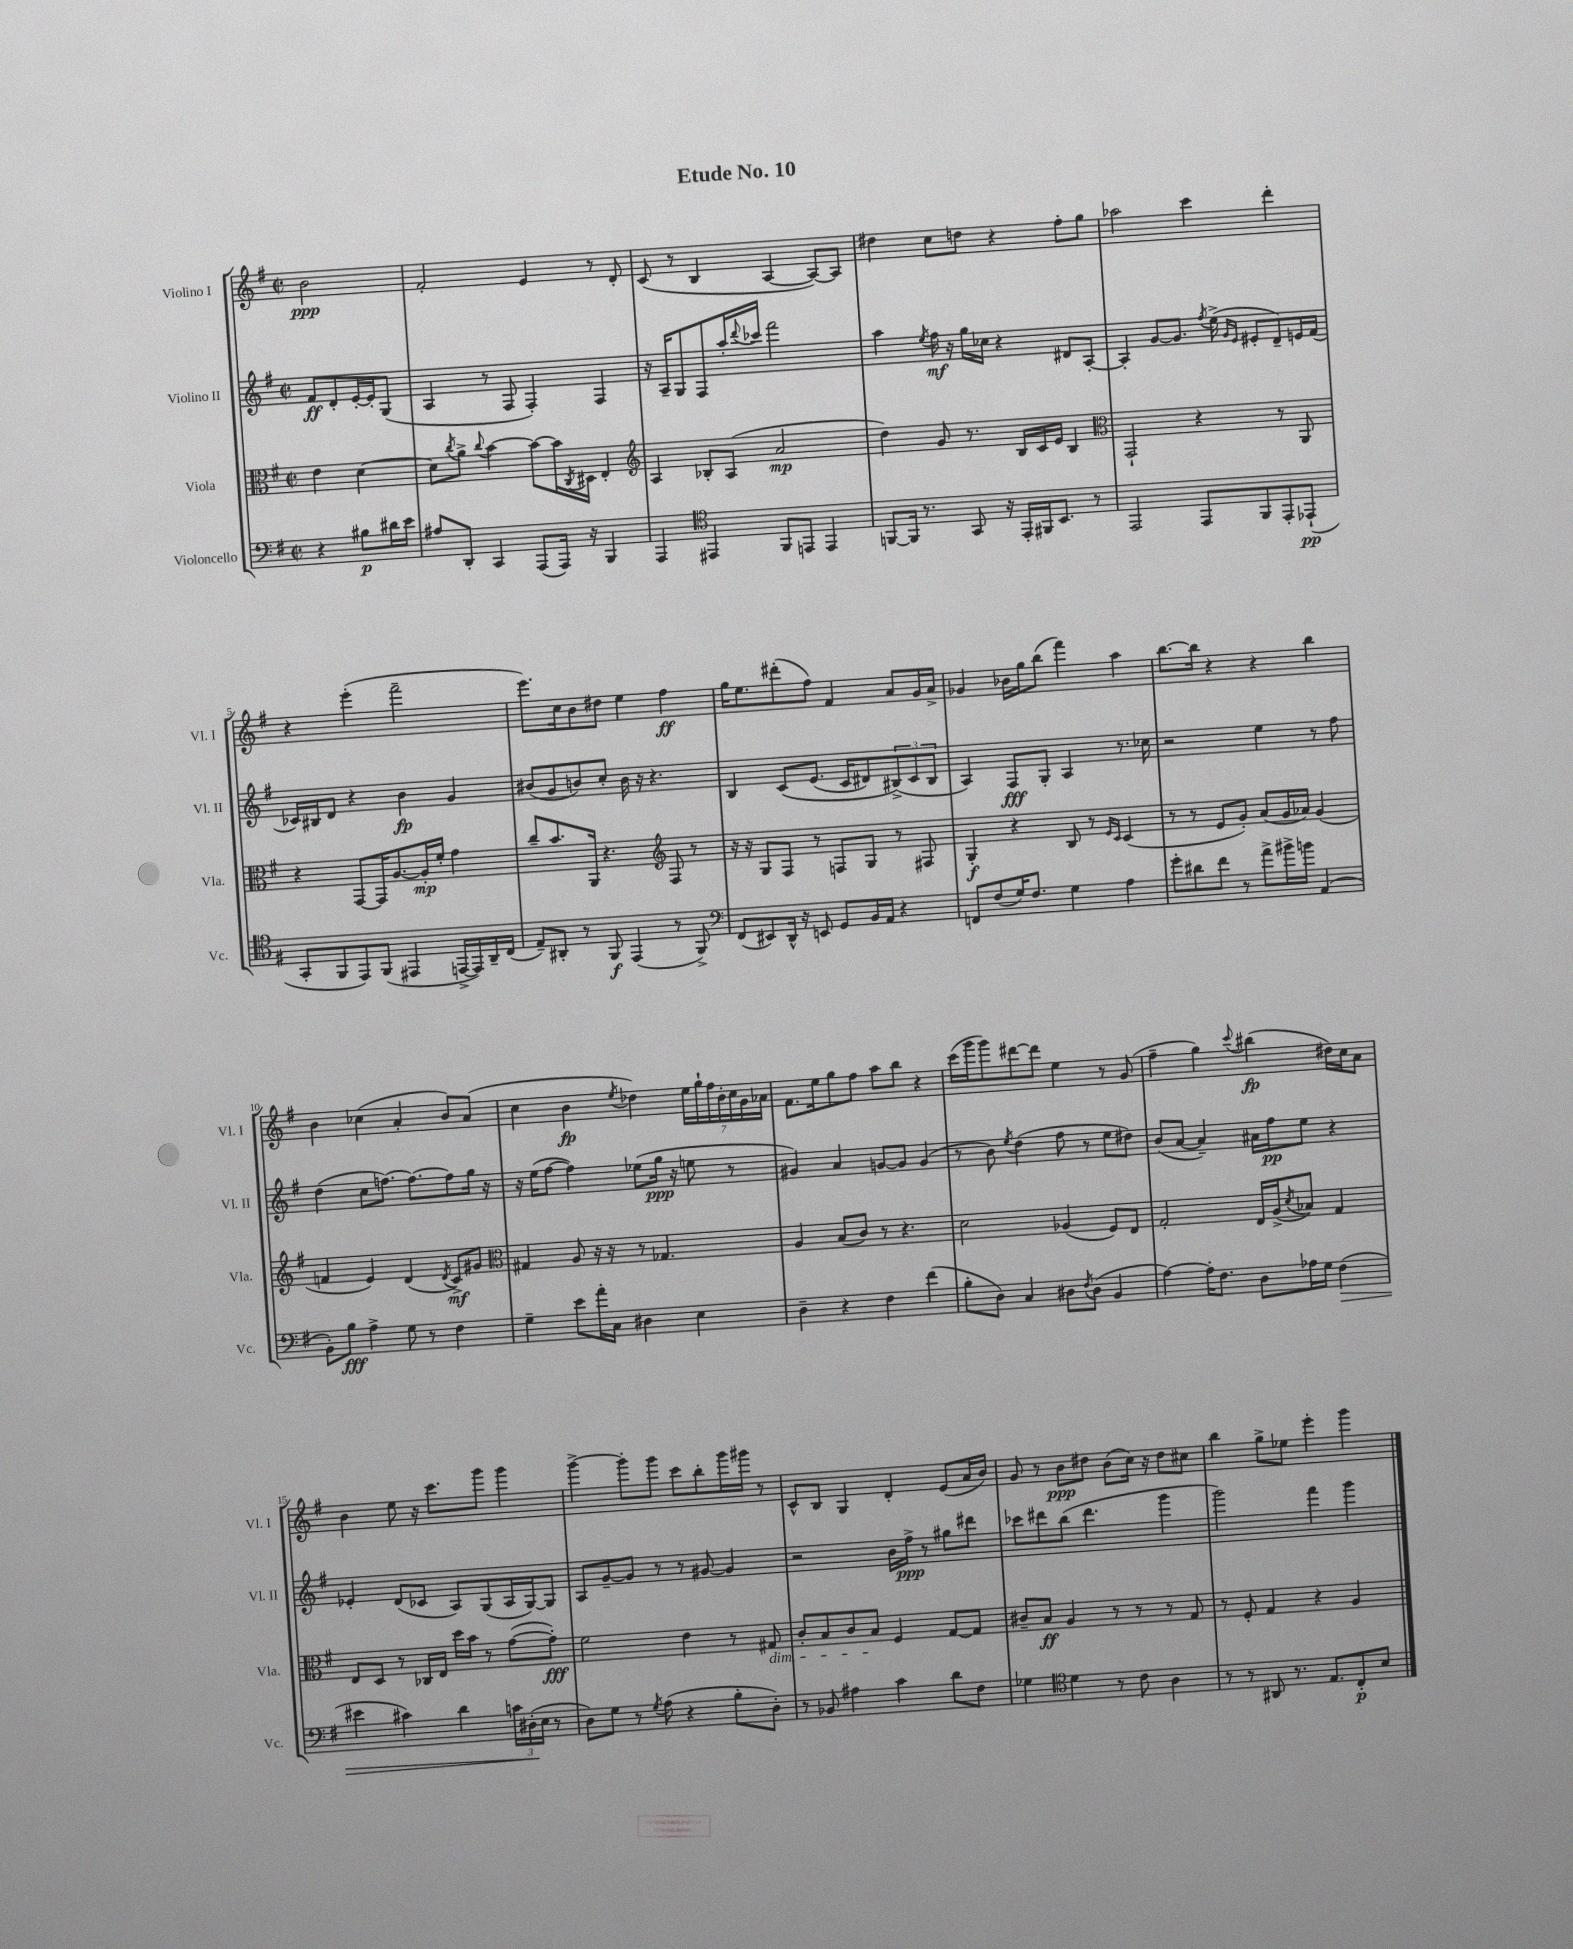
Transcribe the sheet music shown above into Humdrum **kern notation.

**kern	**dynam	**kern	**dynam	**kern	**dynam	**kern	**dynam
*part4	*part4	*part3	*part3	*part2	*part2	*part1	*part1
*staff4	*staff4	*staff3	*staff3	*staff2	*staff2	*staff1	*staff1
*I"Violoncello	*	*I"Viola	*	*I"Violino II	*	*I"Violino I	*
*I'Vc.	*	*I'Vla.	*	*I'Vl. II	*	*I'Vl. I	*
*clefF4	*	*clefC3	*	*clefG2	*	*clefG2	*
*k[f#]	*	*k[f#]	*	*k[f#]	*	*k[f#]	*
*M2/2	*	*M2/2	*	*M2/2	*	*M2/2	*
*met(c|)	*	*met(c|)	*	*met(c|)	*	*met(c|)	*
=	=	=	=	=	=	=	=
4r	.	4e\	.	8f#/L	ff	2b\	ppp
.	.	.	.	8d'/	.	.	.
8B#X\L	p	[4d\	.	[16e'/L	.	.	.
.	.	.	.	16e'/J]	.	.	.
16d#X\L	.	.	.	(8G/J	.	.	.
16e\JJ	.	.	.	.	.	.	.
=1	=1	=1	=1	=1	=1	=1	=1
8A#X/L	.	8d\L]	.	4A/	.	2f#'/	.
.	.	8qcc/	.	.	.	.	.
8DD'/J	.	8a^\J	.	.	.	.	.
.	.	8qqcc/	.	.	.	.	.
4CC/	.	[4b\	.	8r	.	.	.
.	.	.	.	8F#/	.	.	.
(8AAA/L	.	8b\L_	.	4F#'/)	.	4e/	.
16AAA/Jk)	.	16b\L]	.	.	.	.	.
.	.	8qC/	.	.	.	.	.
16r	.	16D#X\JJ	.	.	.	.	.
4BBB/	.	4E'/	.	4F#/	.	8r	.
.	.	.	.	.	.	8d'/	.
=2	=2	=2	=2	=2	=2	=2	=2
*	*	*clefG2	*	*	*	*	*
4AAA/	.	4A/	.	16r	.	(8c/	.
.	.	.	.	16A~/KL	.	.	.
.	.	.	.	8G/	.	8r	.
*clefC4	*	*	*	*	*	*	*
4EE#X/	.	8B-X'/L	.	8F#/	.	4B/	.
.	.	(8A/J	.	16aa'/L	.	.	.
.	.	.	.	8qqddd/	.	.	.
.	.	.	.	16ccc-X/JJ	.	.	.
8FF#/L	.	2a/	mp	2fff#\	.	[4A/	.
8EEn/J	.	.	.	.	.	.	.
4EE/	.	.	.	.	.	8A/L_)	.
.	.	.	.	.	.	8A/J]	.
=3	=3	=3	=3	=3	=3	=3	=3
[8FFn/L	.	4dd\)	.	4aa\	.	4dd#X\	.
16FF/Jk]	.	.	.	.	.	.	.
8.r	.	.	.	.	.	.	.
.	.	.	.	8qee/	.	.	.
.	.	8g/	.	16ff#\	mf	8cc\L	.
.	.	.	.	16r	.	.	.
8GG/	.	8.r	.	16gg\LL	.	8ddn\J	.
.	.	.	.	16cc-X\JJ	.	.	.
16r	.	.	.	4r	.	4r	.
16EE'/LL	.	16B/LL	.	.	.	.	.
16FF#X/J	.	16c/	.	.	.	.	.
8.BB/J	.	16e/JJ	.	.	.	.	.
.	.	4B/	.	8d#X/L	.	8ff#'\L	.
8r	.	.	.	[8A'/J	.	8gg\J	.
=4	=4	=4	=4	=4	=4	=4	=4
*	*	*clefC3	*	*	*	*	*
2EE/	.	2GG`/	.	4A'/]	.	2aa-X\	.
.	.	.	.	[8g/L	.	.	.
.	.	.	.	8.g/J]	.	.	.
8EE/L	.	4r	.	.	.	4ccc\	.
.	.	.	.	8qff#/	.	.	.
.	.	.	.	(16ee^\	.	.	.
.	.	.	.	16qqg/LL	.	.	.
.	.	.	.	16qqe/JJ	.	.	.
8FF#/	.	.	.	8e#X'/L	.	.	.
8EE'/	.	8r	.	8d~/)	.	4ddd'\	.
(8EE-X`/J	pp	8AA/	.	16en/L	.	.	.
.	.	.	.	(16f#/JJ	.	.	.
!!LO:LB:g=z
=5	=5	=5	=5	=5	=5	=5	=5
8GG'/L	.	4r	.	16c-X/LL)	.	4r	.
.	.	.	.	16B#X/J	.	.	.
8FF#/	.	.	.	8d/J	.	.	.
8EE/)	.	[8GG/L	.	4r	.	(4eee'\	.
(8FF#/J	.	16GG/K]	.	.	.	.	.
.	.	[8.A/	.	.	.	.	.
4EE#X/	.	.	.	4b\	fp	2fff#~\	.
.	.	16A'/L]	mp	.	.	.	.
.	.	16f#'/JJ	.	.	.	.	.
[16EEn^/LL	.	4g\	.	4g/	.	.	.
16EE/])	.	.	.	.	.	.	.
16AA~/	.	.	.	.	.	.	.
(16C/JJ	.	.	.	.	.	.	.
=6	=6	=6	=6	=6	=6	=6	=6
8E~/L)	.	8cc~/L	.	(8b#X/L	.	8.eee\L)	.
8AA#X'/J	.	8.b/	.	8g/	.	.	.
.	.	.	.	.	.	16cc\k	.
8r	.	.	.	8bn/)	.	8b\	.
.	.	16AA/Jk	.	.	.	.	.
8FF#/	f	4.r	.	8cc'/J	.	8dd#X\J	.
(4EE/	.	.	.	16b\	.	4ee\	.
.	.	.	.	16r	.	.	.
.	.	.	.	4.r	.	.	.
*	*	*clefG2	*	*	*	*	*
8r	.	8F#/	.	.	.	4ff#\	ff
8FF#^/)	.	8r	.	.	.	.	.
=7	=7	=7	=7	=7	=7	=7	=7
*clefF4	*	*	*	*	*	*	*
(8FF#/L	.	16r	.	4B/	.	16gg\KL	.
.	.	16r	.	.	.	8.ee\	.
8EE#X/)	.	8G/L	.	.	.	.	.
16DD^^/Jk	.	8F#/J	.	(8c/L	.	(8ddd#X'\	.
16r	.	.	.	.	.	.	.
8EEn/	.	8r	.	(8.e/J	.	8ff#\J)	.
8GG/L	.	8Fn/L	.	.	.	4f#/	.
.	.	.	.	16c/KL	.	.	.
16BB/L	.	8G/J	.	8d#X/)	.	.	.
16AA/JJ	.	.	.	.	.	.	.
4r	.	8r	.	(12B#X^/)	.	8a/L	.
.	.	.	.	12c/	.	.	.
.	.	8F#X/	.	.	.	16g/L	.
.	.	.	.	12B#/J	.	.	.
.	.	.	.	.	.	16a^/JJ	.
=8	=8	=8	=8	=8	=8	=8	=8
8FFn/L	.	4G'/	f	4A/)	.	4g-X/	.
(8F#/	.	.	.	.	.	.	.
16G/K)	.	4r	.	8F#/L	fff	16b-X\LL	.
8.F#/J	.	.	.	.	.	16gg\J	.
.	.	.	.	8G'/J	.	(8bb\J	.
4G\	.	8B/	.	4A/	.	4fff#\)	.
.	.	8r	.	.	.	.	.
.	.	16qqe/LL	.	.	.	.	.
.	.	16qqc/JJ	.	.	.	.	.
4A\	.	(4c/	.	8.r	.	4aa\	.
.	.	.	.	16cc-X\	.	.	.
=9	=9	=9	=9	=9	=9	=9	=9
8g'\L	.	8r	.	2r	.	[8.bb\L	.
8d#X\	.	8r	.	.	.	.	.
.	.	.	.	.	.	16bb\Jk]	.
8f#\J	.	8e/L	.	.	.	4r	.
8r	.	8g'/J)	.	.	.	.	.
8a^\L	.	(8a/L	.	4ee\	.	4r	.
16b#X^\L	.	16g/L	.	.	.	.	.
16bn\JJ	.	16a-X/JJ)	.	.	.	.	.
(4AA/	.	(4g/	.	8r	.	4bb\	.
.	.	.	.	8ff#\	.	.	.
!!LO:LB:g=z
=10	=10	=10	=10	=10	=10	=10	=10
8BB'\L)	.	4fn/	.	(4dd\	.	4b\	.
8B\J	fff	.	.	.	.	.	.
4A^\	.	4e/)	.	8cc\L	.	(4cc-X\	.
.	.	.	.	[8.ffn\J)	.	.	.
8G\	.	(4d/	.	.	.	4a'/	.
.	.	.	.	8.ff\L_	.	.	.
8r	.	.	.	.	.	.	.
.	.	8qd/	.	.	.	.	.
4F#\	.	8c^/L)	mf	8ff\]	.	8b/L)	.
.	.	8g#X/J	.	16gg\Jk	.	(8a/J	.
.	.	.	.	16r	.	.	.
=11	=11	=11	=11	=11	=11	=11	=11
*	*	*clefC3	*	*	*	*	*
4G~\	.	4G#X/	.	16r	.	4cc\	.
.	.	.	.	(16ee\KL	.	.	.
.	.	.	.	[8ff#\J	.	.	.
8e\L	.	8A/	.	4ff#\])	.	4b\	fp
16a'\L	.	16r	.	.	.	.	.
16C\JJ	.	16r	.	.	.	.	.
.	.	.	.	.	.	8qee/	.
4D#X\	.	8r	.	(8ee-X\L	.	4dd-X\)	.
.	.	4.G-X/	.	16gg\Jk	ppp	.	.
.	.	.	.	16r	.	.	.
4E\	.	.	.	8een\	.	28ee\LL	.
.	.	.	.	.	.	28gg`\	.
.	.	.	.	.	.	28ff#\	.
.	.	.	.	.	.	28b'\	.
.	.	.	.	8r	.	.	.
.	.	.	.	.	.	28cc\	.
.	.	.	.	.	.	28g\	.
.	.	.	.	.	.	28a-X\JJ	.
=12	=12	=12	=12	=12	=12	=12	=12
4D~\	.	4A/	.	4g#X/)	.	8.f#\L	.
.	.	.	.	.	.	16ee\k	.
4r	.	(8B/L	.	4a/	.	8gg\	.
.	.	8c/J)	.	.	.	8ff#\J	.
4F#\	.	8r	.	[8gn/L	.	8aa\L	.
.	.	4.r	.	8g/J]	.	8bb\J	.
(4f#\	.	.	.	(4g/	.	4r	.
=13	=13	=13	=13	=13	=13	=13	=13
8B'\L	.	2d\	.	8r	.	(16ccc\LL	.
.	.	.	.	.	.	16ggg\J	.
8D\J)	.	.	.	8b\)	.	8ggg\)	.
.	.	.	.	8qee/	.	.	.
4C/	.	.	.	(4dd\	.	[8ddd#X\	.
.	.	.	.	.	.	8ddd#\J]	.
8D#X\L	.	(4A-X/	.	8ff#\	.	4ee\	.
8qF#/	.	.	.	.	.	.	.
(8D#\J	.	.	.	8r	.	.	.
4BB/	.	8F#/L)	.	8ee\L	.	8r	.
.	.	8E/J	.	8dd#X\J)	.	(8g/	.
=14	=14	=14	=14	=14	=14	=14	=14
[4A\)	.	2G'/	.	(8b/L	.	4ff#~\	.
.	.	.	.	[8a/J	.	.	.
16A'\KL]	.	.	.	4a~/])	.	4gg\)	.
8.F#\J	.	.	.	.	.	.	.
.	.	.	.	.	.	8qqccc/	.
8D\L	.	16E/LL	.	16a#X\LL	.	(4bb#X\	fp
.	.	(16A^/J	.	16ff#\J	pp	.	.
.	.	8qd/	.	.	.	.	.
16A-X\L	.	8B-X/J)	.	8ee\J	.	.	.
16G\JJ	.	.	.	.	.	.	.
!	!LO:HP:b	!	!	!	!	!	!
(4F#\	>	4G/	.	4r	.	16dd#X\LL)	.
.	.	.	.	.	.	16cc\J	.
.	.	.	.	.	.	8a\J	.
!!LO:LB:g=z
=15	=15	=15	=15	=15	=15	=15	=15
4e#X\	.	8E/L	.	4e-X'/	.	4b\	.
.	.	8D/J	.	.	.	.	.
4c#X\)	.	8r	.	(8d/L	.	8ee\	.
.	.	16C-X/LL	.	8c-X/J	.	16r	.
.	.	16E/JJ	.	.	.	8.ccc\L	.
4d\	.	16dd\LL	.	8A/L)	.	.	.
.	.	16b\JJ	.	.	.	.	.
.	.	8r	.	(8G/	.	8ggg\J	.
24cn\LL	.	([8g\L	.	16A/L	.	4ggg\	.
(24D#X'\	.	.	.	.	.	.	.
.	.	.	.	[16G/J)	.	.	.
24E\JJ	]	.	.	.	.	.	.
8r	.	8g'\J])	fff	8G/J]	.	.	.
=16	=16	=16	=16	=16	=16	=16	=16
8D\L)	.	2f#\	.	8A/L	.	[4ggg^\	.
8G\J	.	.	.	[8g~/	.	.	.
8r	.	.	.	8g/J]	.	8ggg'\L]	.
8qG/	.	.	.	.	.	.	.
(8A\	.	.	.	8r	.	8ggg\J	.
4r	.	4e\	.	8r	.	8ccc\L	.
.	.	.	.	[8g#X/	.	8bb'\	.
8B'\L	.	8r	.	4g#/]	.	16ggg\L	.
.	.	.	.	.	.	16ggg#X\JJ	.
!	!	!LO:TX:b:i:t=dim.	!	!	!	!	!
8D'\J)	.	8G#X/	.	.	.	8r	.
=17	=17	=17	=17	=17	=17	=17	=17
8r	.	8c'/L	.	2r	.	8c^^/L	.
8BB-X/	.	8B/	.	.	.	8B/J	.
4A#X\	.	8c/	.	.	.	4G/	.
.	.	8B/J	.	.	.	.	.
4c\	.	4F#/	.	16b\LL	.	4d'/	.
.	.	.	.	16ff#^\JJ	ppp	.	.
.	.	.	.	8r	.	.	.
8d\L	.	[8G/L	.	8gg#X\L	.	(8e/L	.
8F#\J	.	8G/J]	.	8ddd#X\J	.	16a/L	.
.	.	.	.	.	.	16b/JJ)	.
=18	=18	=18	=18	=18	=18	=18	=18
4G-X\	.	8c#X~/L	.	8ccc-X\L	.	8g/	.
.	.	8B/J	ff	8ddd#X\	.	8r	.
*clefC4	*	*	*	*	*	*	*
4d\	.	4A/	.	(8bb\J	.	8b\L	ppp
.	.	.	.	4.ddd#\	.	8dd#X\J	.
8r	.	8r	.	.	.	(8b\L	.
8c\	.	8r	.	.	.	16cc\Jk)	.
.	.	.	.	.	.	16r	.
4A\	.	8r	.	4ggg\	.	8dd#\L	.
.	.	8G/	.	.	.	8cc#X\J	.
=19	=19	=19	=19	=19	=19	=19	=19
8r	.	8r	.	2ggg\)	.	4bb\	.
8r	.	8F#'/	.	.	.	.	.
8AA#X/	.	4G/	.	.	.	8gg^\L	.
8.r	.	.	.	.	.	8ee-X\J	.
.	.	4r	.	4fff#\	.	4eee'\	.
8.E/L	.	.	.	.	.	.	.
8C'/	p	4A/	.	4ggg\	.	4ggg\	.
8B/J	.	.	.	.	.	.	.
==	==	==	==	==	==	==	==
*-	*-	*-	*-	*-	*-	*-	*-
